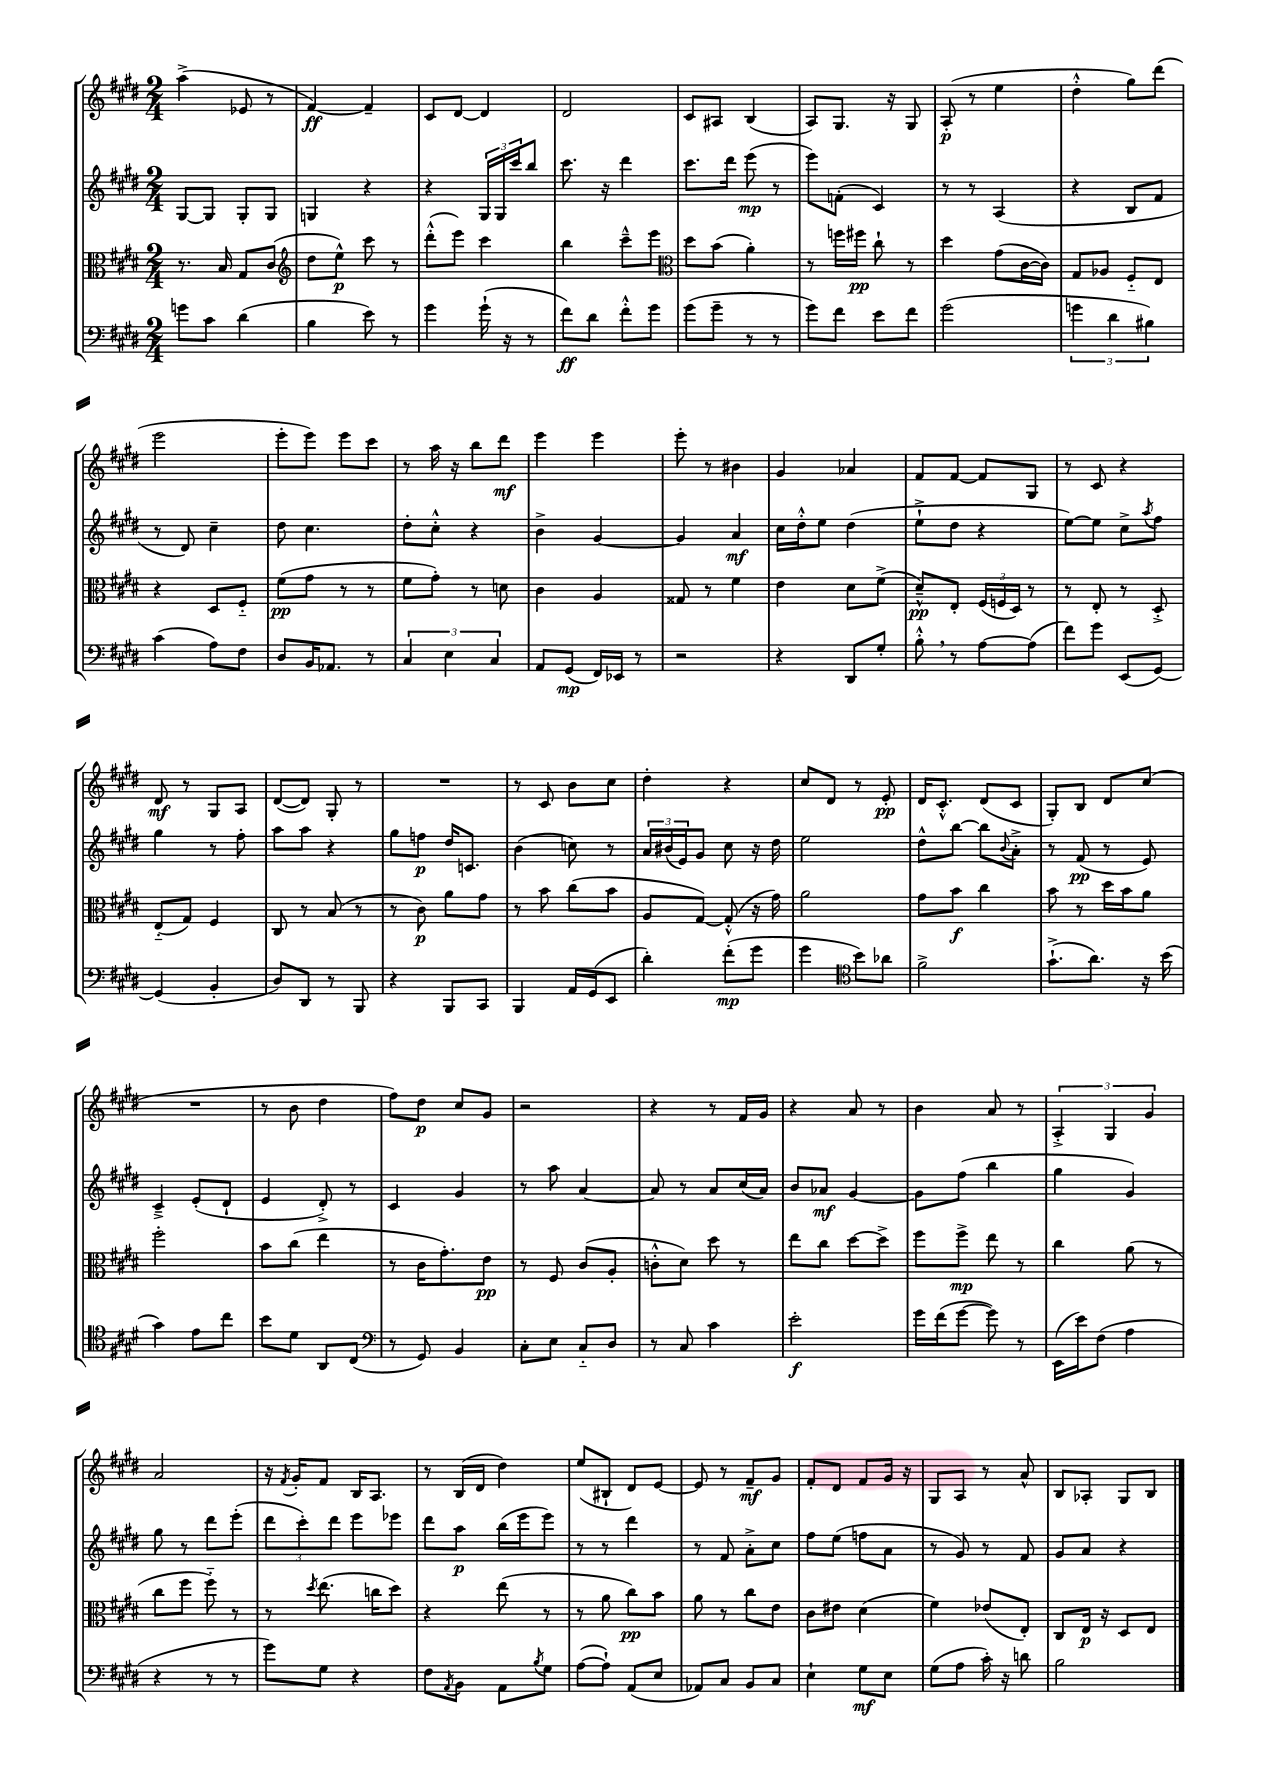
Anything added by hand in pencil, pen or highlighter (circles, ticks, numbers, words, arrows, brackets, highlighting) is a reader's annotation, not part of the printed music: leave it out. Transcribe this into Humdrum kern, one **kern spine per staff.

**kern	**kern	**kern	**kern
*staff4	*staff3	*staff2	*staff1
*clefF4	*clefC3	*clefG2	*clefG2
*k[f#c#g#d#]	*k[f#c#g#d#]	*k[f#c#g#d#]	*k[f#c#g#d#]
*M2/4	*M2/4	*M2/4	*M2/4
8g	8.r	[8G#	(4aa^
8c#	.	8G#]	.
.	16B	.	.
(4d#	8G#	8G#'	8e-
.	(8c#	8G#	8r
=	=	=	=
*	*clefG2	*	*
4B	8dd#	4G	[4f#)
.	8ee^^)	.	.
8e)	8ccc#	4r	4f#~]
8r	8r	.	.
=	=	=	=
4g#	(8ddd#'^^	4r	8c#
.	8eee)	.	[8d#
(16g#`	4ccc#	24G#	4d#]
.	.	24G#	.
16r	.	.	.
.	.	24ccc#	.
8r	.	8bb	.
=	=	=	=
8f#)	4bb	8.ccc#	2d#
8d#	.	.	.
.	.	16r	.
8f#'^^	8ccc#~^^	4ddd#	.
8g#	8eee	.	.
=	=	=	=
*	*clefC3	*	*
(8g#	8dd#	8.ccc#	8c#
8g#~	(8b	.	8A#
.	.	16ddd#	.
8r	4a')	(8eee	(4B
8r	.	8r	.
=	=	=	=
8g#)	8r	8eee)	8A)
8f#	16ff	(8f'	8.G#
.	16ff#	.	.
8e	8cc#`	4c#)	.
.	.	.	16r
8f#	8r	.	8G#
=	=	=	=
(2g#	4dd#	8r	(8A'
.	.	8r	8r
.	(8g#	(4A	4ee
.	[16c#	.	.
.	16c#])	.	.
=	=	=	=
6g	8G#	4r	4dd#'^^
.	8A-	.	.
6d#	.	.	.
.	8F#'~	8B	8gg#)
6B#)	.	.	.
.	8E	8f#	(8ddd#
=	=	=	=
(4c#	4r	8r	2eee
.	.	8d#)	.
8A)	8D#	4cc#~	.
8F#	8F#'~	.	.
=	=	=	=
8D#	(8f#	8dd#	8eee'
16BB	8g#	4.cc#	8eee)
8.AA-	.	.	.
.	8r	.	8eee
8r	8r	.	8ccc#
=	=	=	=
6C#	8f#	8dd#'	8r
.	8g#')	8cc#'^^	16aa
6E	.	.	.
.	.	.	16r
.	8r	4r	8bb
6C#	.	.	.
.	8d	.	8ddd#
=	=	=	=
8AA	4c#	4b^	4eee
(8GG#	.	.	.
16FF#)	4A	[4g#	4eee
16EE-	.	.	.
8r	.	.	.
=	=	=	=
2r	8G##	4g#]	8eee'
.	8r	.	8r
.	4f#	4a	4b#
=	=	=	=
4r	4e	16cc#	4g#
.	.	16dd#'^^	.
.	.	8ee	.
8DD#	8d#	(4dd#	4a-
8G#'	(8f#^	.	.
=	=	=	=
8B'^^	8d#~^^)	8ee`^	8f#
8r	8E'	8dd#	[8f#
[8A	(24F#	4r	8f#]
.	24F	.	.
.	24D#)	.	.
(8A]	8r	.	8G#
=	=	=	=
8f#)	8r	[8ee)	8r
8g#	8E'	8ee]	8c#
(8EE	8r	8cc#^	4r
.	.	8qaa	.
[8GG#)	8D#'^	8ff#	.
=	=	=	=
(4GG#]	(8E'~	4gg#	8d#
.	8G#)	.	8r
4BB'	4F#	8r	8G#
.	.	8ff#'	8A
=	=	=	=
8D#)	8C#	8aa	([8d#
8DD#	8r	8aa	8d#])
8r	(8B	4r	8G#'
8BBB	8r	.	8r
=	=	=	=
4r	8r	8gg#	2r
.	8c#)	8ff	.
8BBB	8a	16dd#	.
.	.	8.c	.
8CC#	8g#	.	.
=	=	=	=
4BBB	8r	(4b	8r
.	8b	.	8c#
16AA	(8cc#	8cc)	8b
(16GG#	.	.	.
8EE	8b	8r	8cc#
=	=	=	=
4d#')	8A	24a	4dd#'
.	.	(24b#	.
.	.	24e)	.
.	[8G#)	8g#	.
(8f#'	(8G#'^^]	8cc#	4r
8g#	16r	16r	.
.	16g#)	16dd#	.
=	=	=	=
4g#	2a	2ee	8cc#
.	.	.	8d#
*clefC4	*	*	*
8b)	.	.	8r
8a-	.	.	8e'
=	=	=	=
2f#^	8g#	8dd#^^	16d#
.	.	.	8.c#'^^
.	8b	[8bb	.
.	4cc#	8bb]	(8d#
.	.	8qqb	.
.	.	8a'^	8c#
=	=	=	=
(8.g#`^	8b	8r	8G#')
.	8r	(8f#	8B
8.a)	.	.	.
.	16dd#	8r	8d#
.	16b	.	.
16r	8a	8e)	(8cc#
(16b	.	.	.
=	=	=	=
4g#)	2ff#'	4c#~^	2r
8e	.	(8e'	.
8cc#	.	8d#`	.
=	=	=	=
8b	8b	4e	8r
8d#	(8cc#	.	8b
8AA	4ee	8d#'^)	4dd#
(8C#	.	8r	.
=	=	=	=
*clefF4	*	*	*
8r	8r	4c#	8ff#)
8GG#)	16c#	.	8dd#
.	8.g#')	.	.
4BB	.	4g#	8cc#
.	8e	.	8g#
=	=	=	=
8C#'	8r	8r	2r
8E	8F#	8aa	.
8C#'~	(8c#	[4a	.
8D#	8A'	.	.
=	=	=	=
8r	8c'^^	8a]	4r
8C#	8d#)	8r	.
4c#	8dd#	8a	8r
.	8r	(16cc#	16f#
.	.	16a)	16g#
=	=	=	=
2e'	8ee	8b	4r
.	8cc#	8a-	.
.	[8dd#	[4g#	8a
.	8dd#^]	.	8r
=	=	=	=
16g#	8ff#	8g#]	4b
(16f#	.	.	.
[8g#	8ff#^	(8ff#	.
8g#])	8ee	4bb	8a
8r	8r	.	8r
=	=	=	=
(16EE	4cc#	4gg#	6A'^
16e)	.	.	.
(8F#	.	.	.
.	.	.	6G#
4A	(8a	4g#)	.
.	.	.	6g#
.	8r	.	.
=	=	=	=
4r	8cc#	8gg#	2a
.	8ff#	8r	.
8r	8ff#'~)	8ddd#	.
8r	8r	(8eee'	.
=	=	=	=
8g#)	8r	12ddd#	16r
.	.	.	8qf#
.	.	.	16g#'
.	.	12ccc#')	.
.	8qdd#	.	.
8G#	(8.ee	.	8f#
.	.	12ddd#	.
4r	.	8eee	16B
.	16cc	.	8.A
.	8dd#)	8eee-	.
=	=	=	=
8F#	4r	8ddd#	8r
8qAA	.	.	.
8BB	.	8aa	(16B
.	.	.	16d#
8AA	(8ee	(16bb	4dd#)
.	.	16eee	.
8qB	.	.	.
8G#	8r	8eee)	.
=	=	=	=
([8A	8r	8r	(8ee
8A`])	8a	8r	8B#`
(8AA	8cc#)	4ddd#	8d#)
8E	8b	.	[8e
=	=	=	=
8AA-)	8a	8r	8e]
8C#	8r	8f#	8r
8BB	8cc#	8a'^	8f#~
8C#	8e	8cc#	8g#
=	=	=	=
4E`	8c#	8ff#	8f#'
.	8e#	(8ee	8d#
8G#	(4d#	8ff	8f#
8E	.	8a	16g#
.	.	.	16r
=	=	=	=
(8G#	4f#)	8r	8G#
8A	.	8g#)	8A
16c#')	(8e-	8r	8r
16r	.	.	.
8d	8E')	8f#	8a^^
=	=	=	=
2B	8C#	8g#	8B
.	16E	8a	8A-'
.	16r	.	.
.	8D#	4r	8G#
.	8E	.	8B
==	==	==	==
*-	*-	*-	*-
